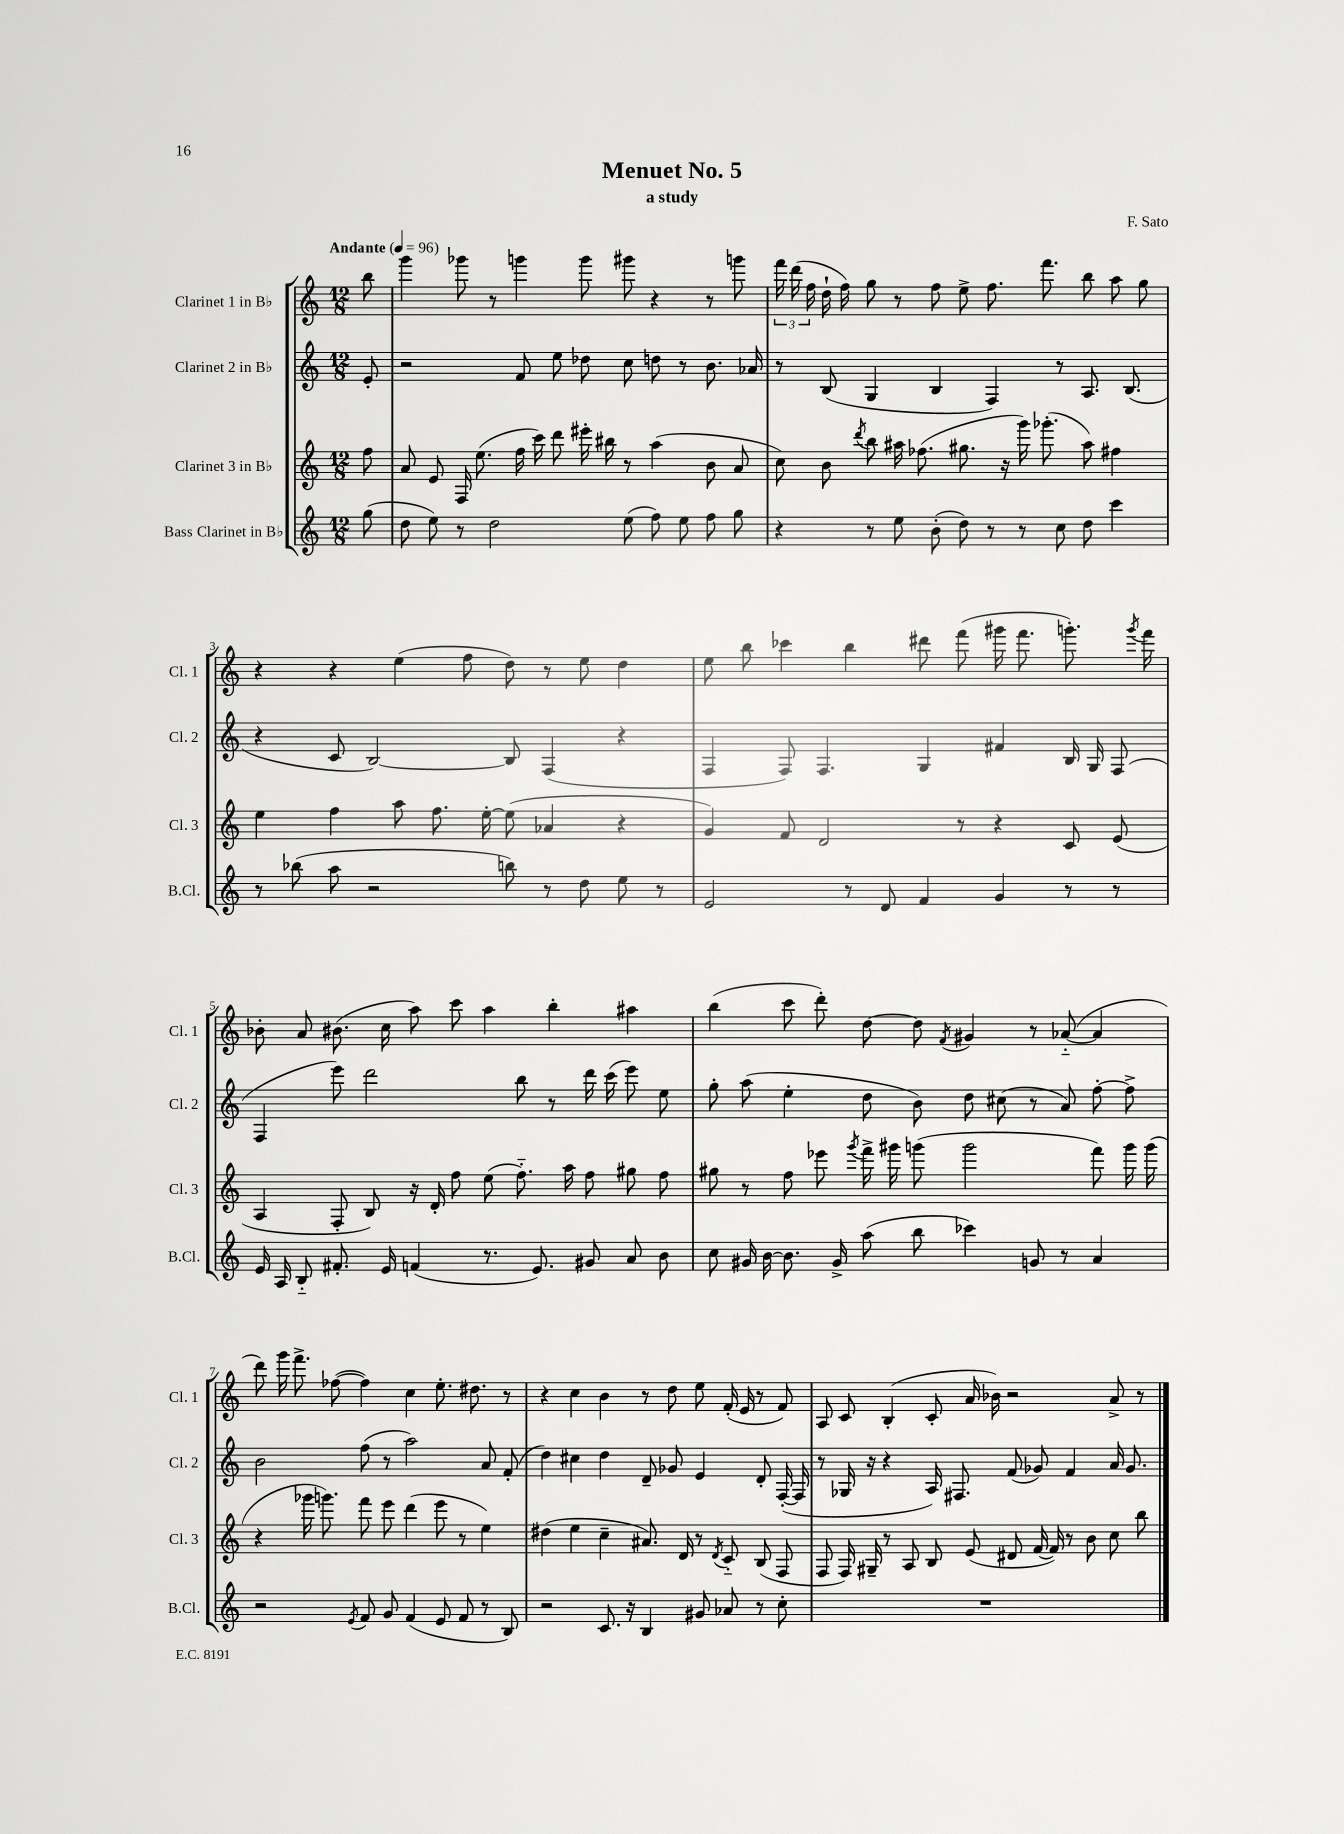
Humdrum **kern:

**kern	**kern	**kern	**kern
*part4	*part3	*part2	*part1
*staff4	*staff3	*staff2	*staff1
*I"Bass Clarinet in B♭	*I"Clarinet 3 in B♭	*I"Clarinet 2 in B♭	*I"Clarinet 1 in B♭
*I'B.Cl.	*I'Cl. 3	*I'Cl. 2	*I'Cl. 1
*clefG2	*clefG2	*clefG2	*clefG2
*k[]	*k[]	*k[]	*k[]
*M12/8	*M12/8	*M12/8	*M12/8
*MM96	*MM96	*MM96	*MM96
=	=	=	=
!	!	!	!LO:TX:a:B:t=Andante
(8gg\	8ff\	8e'/	8bb\
=1	=1	=1	=1
8dd\	8a/	2r	4ggg\
8ee\)	8e/	.	.
8r	16F/	.	8ggg-X\
.	(8.ee\	.	.
2dd\	.	.	8r
.	16ff\	8f/	4gggn\
.	16ccc\)	.	.
.	8ddd\	8ee\	.
.	16eee#X'\	8dd-X\	8ggg\
.	16bb#X\	.	.
(8ee\	8r	8cc\	8ggg#X\
8ff\)	(4aa\	8ddn\	4r
8ee\	.	8r	.
8ff\	8b\	8.b\	8r
8gg\	8a/	.	8gggn\
.	.	16a-X/	.
=2	=2	=2	=2
4r	8cc\)	8r	24fff\
.	.	.	(24ddd\
.	.	.	24ff\
.	8b\	(8B/	16dd`\
.	.	.	16ff\)
.	8qddd/	.	.
8r	8bb\	4G/	8gg\
8ee\	16aa#X\	.	8r
.	(8.ff-X\	.	.
(8b'\	.	4B/	8ff\
8dd\)	8.gg#X\	.	8ee^\
8r	.	4F/)	8.ff\
.	16r	.	.
8r	16ggg\)	.	.
.	(8.ggg-X'\	.	8.fff\
8cc\	.	8r	.
8dd\	8aa#\)	8.A/	8bb\
4ccc\	4ff#X\	.	8aa\
.	.	(8.B/	.
.	.	.	8gg\
!!LO:LB:g=z
=3	=3	=3	=3
8r	4ee\	4r	4r
(8bb-X\	.	.	.
8aa\	4ff\	8c/	4r
2r	.	[2B/)	.
.	8aa\	.	(4ee\
.	8.ff\	.	.
.	.	.	8ff\
.	[16ee'\	.	.
8bbn\)	(8ee\]	8B/]	8dd\)
8r	4a-X/	(4F/	8r
8dd\	.	.	8ee\
8ee\	4r	4r	4dd\
8r	.	.	.
=4	=4	=4	=4
2e/	4g/)	4F/	8ee\
.	.	.	8bb\
.	8f/	8F/)	4ccc-X\
.	2d/	4.F/	.
8r	.	.	4bb\
8d/	.	.	.
4f/	.	4G/	8ddd#X\
.	8r	.	(8fff\
4g/	4r	4f#X/	16ggg#X\
.	.	.	8.fff\
8r	8c/	16B/	8.gggn'\)
.	.	16G/	.
8r	(8e/	(8F/	.
.	.	.	8qggg/
.	.	.	16fff\
!!LO:LB:g=z
=5	=5	=5	=5
16e/	4A/	4F/	8b-X'\
16A/	.	.	.
8B/	.	.	8a/
8.f#X'/	8F'/	8eee\)	(8.b#X\
.	8B/)	2ddd\	.
16e/	.	.	16cc\
(4fn/	16r	.	8aa\)
.	16d'/	.	.
.	8ff\	.	8ccc\
8.r	(8ee\	.	4aa\
.	8.ff\)	8bb\	.
8.e/)	.	.	.
.	.	8r	4bb'\
.	16aa\	.	.
8g#X/	8ff\	16ddd\	.
.	.	(16ccc\	.
8a/	8gg#X\	8eee\)	4aa#X\
8b\	8ff\	8ee\	.
=6	=6	=6	=6
8cc\	8gg#X\	8gg'\	(4bb\
16g#X/	8r	(8aa\	.
[16b\	.	.	.
8.b\]	8ff\	4ee'\	8ccc\
.	8eee-X\	.	8ddd'\)
16g#^/	.	.	.
.	8qggg/	.	.
(8aa\	16fff^\	8dd\	[8dd\
.	16ggg#X\	.	.
8bb\	(8gggn\	8b\)	8dd\]
.	.	.	8qf/
4ccc-X\)	2ggg\	8dd\	4g#X/
.	.	(8cc#X\	.
8gn/	.	8r	8r
8r	.	8a/)	([8a-X/
4a/	8fff\)	[8ff'\	4a-/]
.	16ggg\	8ff^\]	.
.	(16ggg\	.	.
!!LO:LB:g=z
=7	=7	=7	=7
2r	4r	2b\	8ddd\)
.	.	.	16ggg\
.	.	.	8.fff^\
.	16ggg-X\	.	.
.	8.gggn\)	.	.
.	.	.	([8ff-X\
8qe/	.	.	.
8f/	8fff\	(8ff\	4ff-\])
8g/	8eee\	8r	.
(4f/	(4ddd\	2aa\)	4cc\
8e/	8eee\	.	8.ee'\
8f/	8r	.	.
.	.	.	8.dd#X\
8r	4ee\)	8a/	.
8B/)	.	(8f'/	8r
=8	=8	=8	=8
2r	(4dd#X\	4dd\)	4r
.	4ee\	4cc#X\	4cc\
8.c/	4cc~\	4dd\	4b\
16r	.	.	.
4B/	8.a#X/)	8d~/	8r
.	.	8g-X/	8dd\
.	16d/	.	.
8g#X/	8r	4e/	8ee\
.	8qd/	.	.
8a-X/	8c/	.	(16f'/
.	.	.	16e/
8r	(8B/	8d'/	8r
8cc'\	8F/	([16F'/	8f/)
.	.	16F/]	.
=9	=9	=9	=9
1.r	8F/	8r	8A/
.	16F/)	16G-X/	8c/
.	16G#X~/	16r	.
.	8r	4r	(4B'/
.	8A/	.	.
.	8B/	16A/)	8c'/
.	.	8.F#X/	.
.	(8e/	.	16a/
.	.	.	16b-X\)
.	8d#X/	(8f/	2r
.	[16f/	8g-X/)	.
.	16f/])	.	.
.	8r	4f/	.
.	8b\	.	.
.	8cc\	16a/	8a^/
.	.	8.g-/	.
.	8bb\	.	8r
==	==	==	==
*-	*-	*-	*-
